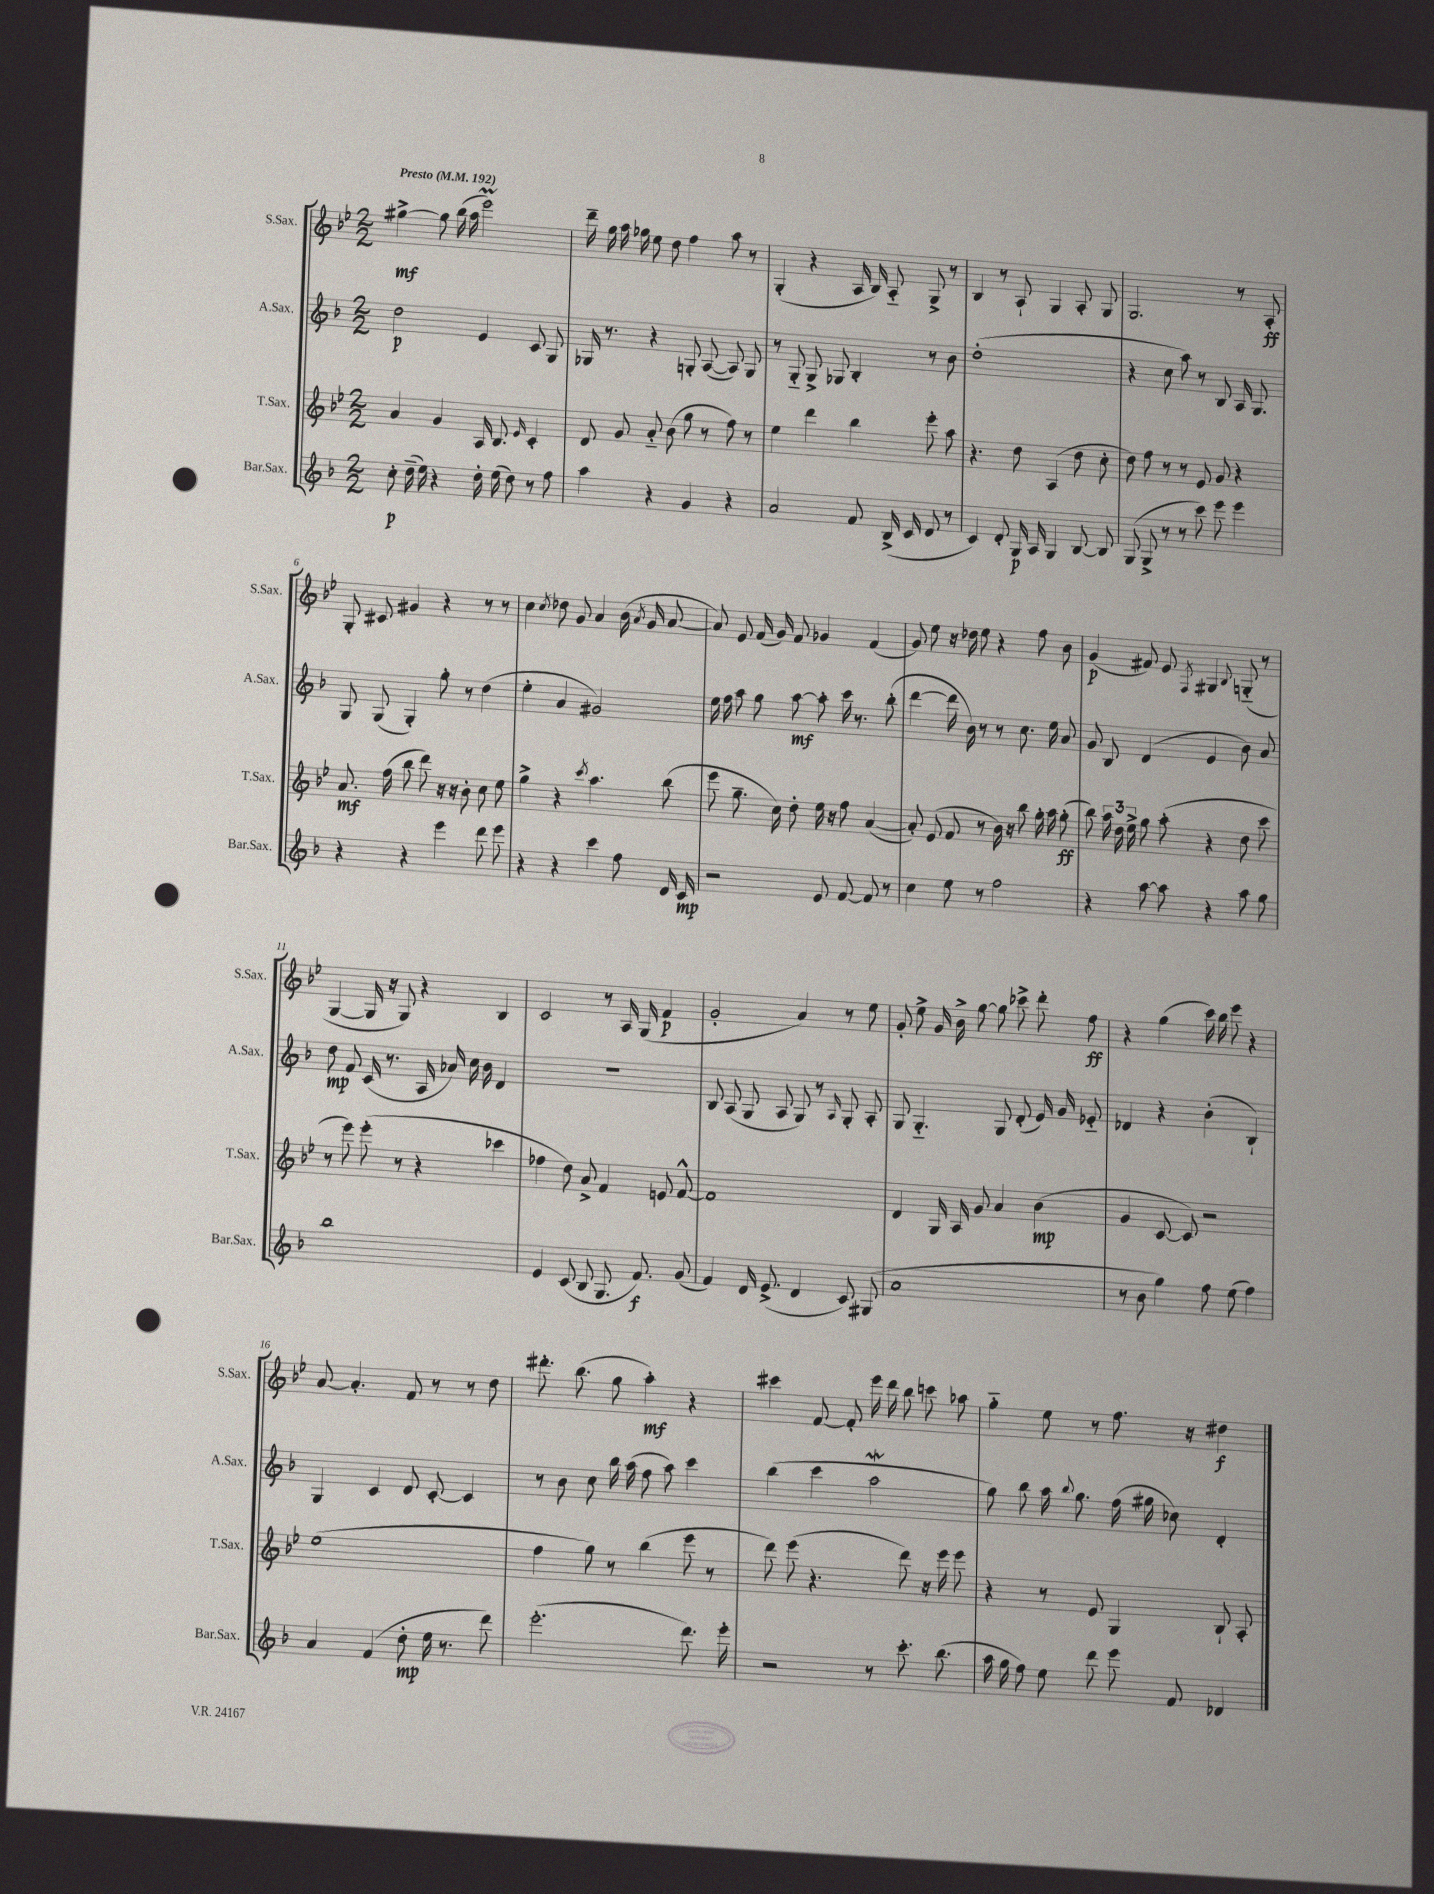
<<
\new StaffGroup <<
\new Staff = "s0" \with { instrumentName = "S.Sax." shortInstrumentName = "S.Sax." } {
    \clef treble \key bes \major \numericTimeSignature \time 2/2 \tempo "Presto" 4 = 192
    \autoBeamOff gis''4~->\mf gis''8 bes''16( a''16 ees'''2\prall) |
    d'''16-- g''16 a''16 ges''16 ees''8 d''8 f''4 a''8 r8 |
    g4-.( r4 a16 bes16) a8-_ g8-> r8 |
    bes4 r8 a8-! g4 a8-. g8 |
    g2. r8 a8-.\ff |
    g8-. cis'8 gis'4 r4 r8 r8 |
    c''4 \acciaccatura { c''8 } des''8 g'8 a'4 bes'16( \acciaccatura { a'8 } g'16 a'8~ |
    a'8) ees'8 f'16( g'16) f'8 ges'4 f'4( |
    g'8) ees''8 r16 des''16 ees''8 r4 f''8 bes'8 |
    g'4\p( fis'8) ees'8 \acciaccatura { f8 } gis4 \appoggiatura { bes8 } g8-_( r8 |
    g4~ g16 r16 g8) r4 bes4 |
    c'2 r8 a16 g16( f'4\p |
    g'2-. a'4) r8 ees''8 |
    g'8-. ees''8-> g'16 bes'16-> g''8~ g''8 ces'''8-> d'''8-. f''8\ff |
    r4 g''4( c'''16) bes''16 ees'''8 r4 |
    a'8~ a'4.-. f'8 r8 r8 d''8 |
    dis'''8.-. bes''8.( g''8 a''4-.\mf) r4 |
    cis'''4 f'8~ f'8-. ees'''16 d'''16 bes''8 c'''8 aes''8 |
    g''4-_ ees''8 r8 f''8. r16 dis''4\f \bar "|." |
}
\new Staff = "s1" \with { instrumentName = "A.Sax." shortInstrumentName = "A.Sax." } {
    \clef treble \key f \major \numericTimeSignature \time 2/2
    \autoBeamOff d''2\p e'4 c'8 g8 |
    ges16 r8. r4 g8-. a8~( a8) g8 |
    r8 g8-_ g8-> ges8 bes4-. r8 bes'8 |
    d''1-.( |
    r4 c''8 a''8) r8 bes8 a16 g8. |
    g8 g8( g4-.) g''8-. r8 d''4( |
    e''4-. a'4 gis'2) |
    e''16 f''16 a''8 g''8 a''8~\mf a''8-. c'''16 r8. bes''8-.( |
    d'''4~ d'''16 bes'16) r8 r8 c''8. e''16 a'8 |
    g'8 bes8 d'4( e'4 bes'8) a'8 |
    d''8\mp f'8 c'16( r8. a16 aes'16) c''16 bes'16 d'4 |
    R1 |
    bes8 a8( g8 a8 g8) r8 \grace { a16 } g8-. a8-. |
    g8 g4.-_ g8 d'8-.( e'16) g'16 ees'8-_ |
    des'4 r4 bes'4-.( bes4-!) |
    g4 c'4 d'8 c'8~-. c'4 |
    r8 bes'8 c''8 bes''16 a''16( f''8 a''8) c'''4 |
    bes''4( c'''4 a''2\mordent |
    g''8) bes''8 a''16 \appoggiatura { bes''8 } g''8. f''16( gis''16 ces''8) d'4-. \bar "|." |
}
\new Staff = "s2" \with { instrumentName = "T.Sax." shortInstrumentName = "T.Sax." } {
    \clef treble \key bes \major \numericTimeSignature \time 2/2
    \autoBeamOff a'4 g'4 a16 bes8. \grace { ees'16 } c'4-. |
    d'8 g'8 a'8-_ bes'8( g''8 r8 f''8) r8 |
    ees''4 d'''4 bes''4 ees'''8-. a''8 |
    r4. d''8 a4( d''8 c''8-. |
    d''8) f''8 r8 r8 ees'8 g'8 r4 |
    a'8.\mf f''16( bes''8 d'''8) r16 r16 bes'8-. c''8 ees''8 |
    g''4-> r4 \acciaccatura { c'''8 } a''4. bes''8( |
    ees'''8 g''8.-- c''16) d''8-. ees''16 r16 f''8 a'4~( |
    a'8-.) ees'8( f'8 r8 bes'16) r16 bes''8 g''16-. a''16 g''8-.\ff( |
    bes''8) \tuplet 3/2 { a''16 d''16 ees''16-> } g''8 a''8-.( r4 d''8 c'''8 |
    r8 ees'''8) ees'''8-.( r8 r4 ces'''4 |
    fes''4 d''8) a'8-> f'4 e'8 f'8~-^ |
    f'1 |
    d'4 g16 a16 g'8 a'4 bes'4\mp( |
    g'4 c'8~ c'8) r2 |
    ees''1( |
    f''4 g''8) r8 bes''4( ees'''8 r8 |
    d'''8) ees'''8( r4. d'''8) r16 ees'''16 ees'''8 |
    r4 r8 ees'8 g4 bes8-! a8-. \bar "|." |
}
\new Staff = "s3" \with { instrumentName = "Bar.Sax." shortInstrumentName = "Bar.Sax." } {
    \clef treble \key f \major \numericTimeSignature \time 2/2
    \autoBeamOff c''8-.\p d''16--( e''16) r4 d''16-. e''16( d''8) r8 f''8 |
    a''4 r4 g'4 r4 |
    a'2 f'8 bes16->( c'16 d'8 r8 |
    c'4) d'8-. g16\p a16 g4 bes8~ bes8 |
    g8( g8-> r8 r8 c'''8) e'''8 e'''4 |
    r4 r4 e'''4 d'''8 e'''8 |
    r4 r4 c'''4 f''8 d'16 c'16\mp |
    r2 e'8 f'8~ f'8 r8 |
    c''4 e''8 r8 f''2 |
    r4 a''8~ a''8 r4 a''8 g''8 |
    bes''1 |
    e'4 c'8( bes8 g8. f'8.\f) g'8( |
    f'4) d'16 e'8.->( d'4 c'8) gis8( |
    a'1 |
    r8 bes'8 g''4) f''8 e''8( f''4) |
    a'4 f'4( d''8-.\mp e''16 r8. d'''8) |
    e'''2.-.( d'''8.) e'''16-. |
    r2 r8 c'''8.-. bes''8.( |
    a''16 g''16 f''8) e''8 d'''8 e'''8 f'8 des'4 \bar "|." |
}
>>
>>
